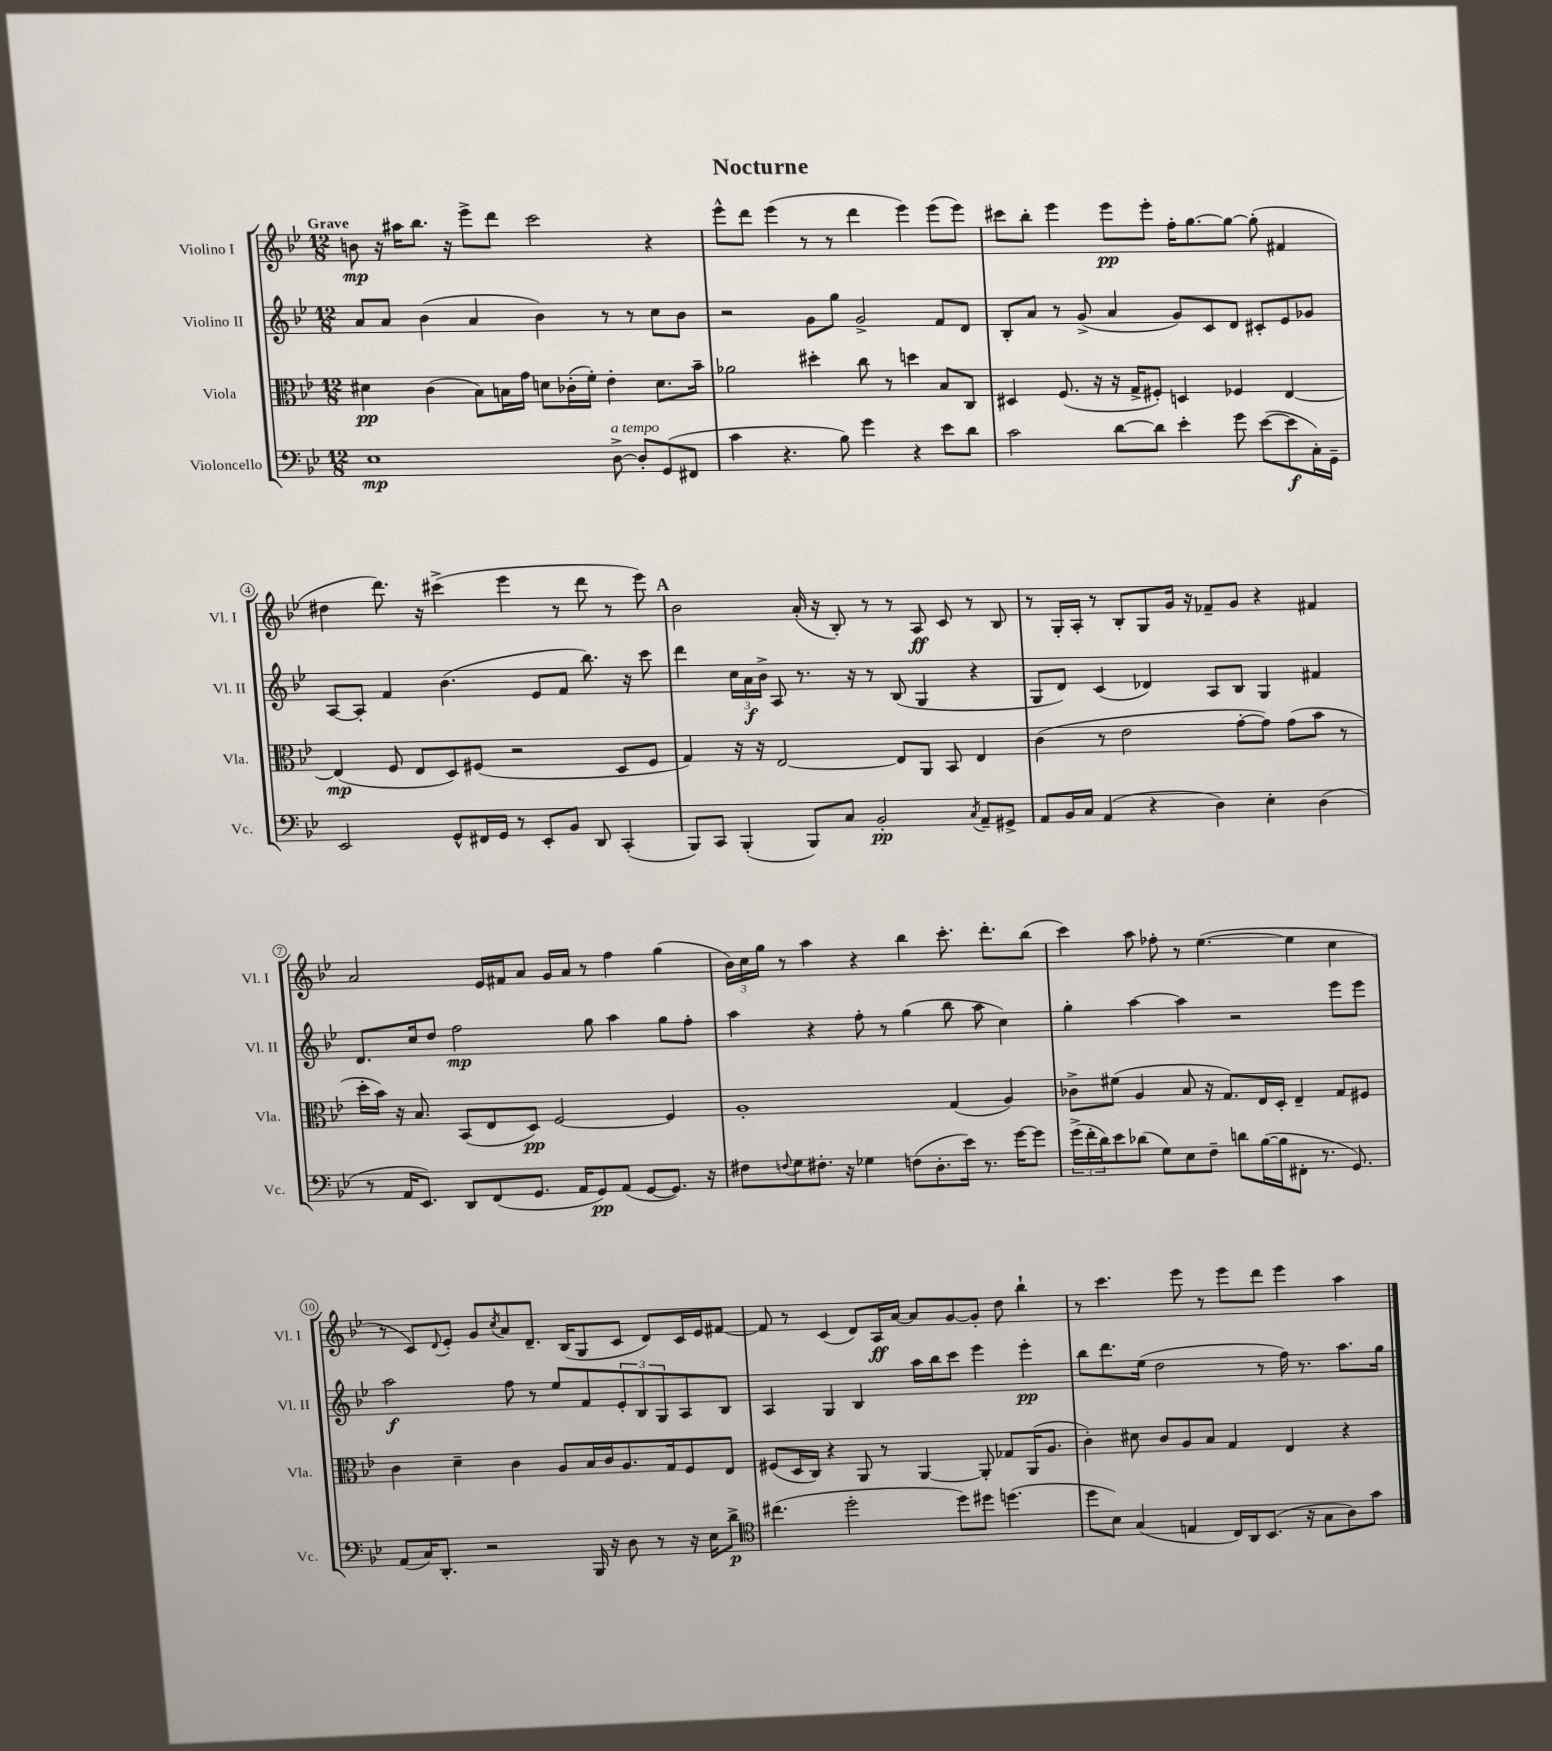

**kern	**kern	**kern	**kern
*staff4	*staff3	*staff2	*staff1
*clefF4	*clefC3	*clefG2	*clefG2
*k[b-e-]	*k[b-e-]	*k[b-e-]	*k[b-e-]
*M12/8	*M12/8	*M12/8	*M12/8
1E-	4d#	8a	8b
.	.	8a	16r
.	.	.	16aa#
.	(4c	(4b-	8.bb-
.	.	.	16r
.	8B-)	4a	8eee-^
.	16B	.	8ddd
.	16g	.	.
.	8d	4b-)	2ccc
.	(16c-'	.	.
.	16f')	.	.
[8D^	4e-'	8r	.
8D']	.	8r	.
(8GG	8.d	8cc	4r
8FF#	.	8b-	.
.	16b-~	.	.
=	=	=	=
4c	2a-	2r	8eee-^^
.	.	.	8ddd
4.r	.	.	(4eee-
.	4dd#'	8g	8r
8B-)	.	8gg	8r
4g	8cc	2g^	4ddd
.	8r	.	.
4r	4dd	.	4eee-)
8e-	8B-	8f	(8eee-
8d	8C	8d	8eee-)
=	=	=	=
2c	4D#	8B-'	8ccc#
.	.	8a	8bb-'
.	(8.F	8r	4eee-
.	.	(8g^	.
.	16r	.	.
[8d	16r	4a	8eee-
.	16G^	.	.
8d]	8F#')	.	8eee-'
4e-'	4D	8g)	16ff'
.	.	.	[8.gg
.	.	8c	.
8g	4F-	8d	8gg_
([8e-	.	8c#'	(8gg']
8e-]	[4E-	8e-	4f#
16C')	.	8g-	.
16GG~	.	.	.
=	=	=	=
2EE-	(4E-]	[8A	4dd#
.	.	8A']	.
.	8F	4f	8.ddd)
.	8E-	.	.
.	.	.	16r
8GG^^	8D)	(4.b-	(4ccc#^
16FF#	(8F#	.	.
16GG	.	.	.
8r	2r	.	4eee-
8EE-'	.	8e-	.
8BB-	.	8f	8r
8DD	.	8.bb-)	8ddd
(4CC'	8D	.	8r
.	.	16r	.
.	8F#	8ccc	8eee-)
=	=	=	=
8BBB-)	4G)	4ddd	2b-
8CC	.	.	.
(4BBB-'	16r	24cc	.
.	.	24a	.
.	16r	.	.
.	.	24b-^	.
.	[2E-	8A	.
8BBB-)	.	8.r	(16a'
.	.	.	16r
8C	.	.	8B-')
.	.	16r	.
2BB-'	.	8r	8r
.	8E-]	(8B-	8r
.	8AA	4G	8A
.	8BB-	.	8c
8qC	.	.	.
8AA~	4E-	4r	8r
8GG#^	.	.	8B-
=	=	=	=
8AA	(4c	8G	8r
16BB-	.	8d)	16G'
16C	.	.	16A'
(4AA	8r	(4c	8r
.	2e-	.	8B-'
4r	.	4d-)	8G
.	.	.	16g
.	.	.	16r
4D)	.	8A	8f-~
.	[8g'	8B-	8g
4E-'	8g])	4G	4r
.	(8g	.	.
(4D	8b-	4f#	4f#
.	8r	.	.
=	=	=	=
8r	16dd'	8.d	2a
.	16b-)	.	.
16AA	16r	.	.
8.EE-)	8.B-	16cc	.
.	.	8dd	.
8DD	(8BB-	2ff	.
(8FF	8E-	.	16e-
.	.	.	16f#
8.GG	8D)	.	8a
.	[2F	.	16g
16AA	.	.	16a
8GG)	.	8gg	8r
(8AA	.	4aa	4ff
[8GG	.	.	.
8.GG])	4F]	8gg	(4gg
.	.	8ff'	.
16r	.	.	.
=	=	=	=
8F#	1A'	4aa	24b-)
.	.	.	24cc
.	.	.	24gg
8qqF	.	.	.
8G	.	.	8r
8.F#'	.	4r	4aa
16r	.	.	.
4G-	.	8ff'	4r
.	.	8r	.
(8F	.	(4gg	4bb-
8.D'	.	.	.
.	(4G	8bb-	8.ccc'
16e-)	.	.	.
8.r	.	8aa	.
.	.	.	8.ddd'
.	4A)	4cc)	.
[16g	.	.	.
8g]	.	.	(8bb-
=	=	=	=
(24g^	8c-^	4gg'	4ccc)
24f'	.	.	.
24d)	.	.	.
8e-	(8f#	.	.
(8d-	4A	[4aa	8aa
8G)	.	.	8ff-'
8E-	8B-	4aa]	8r
8F~	16r	.	([4.ee-
.	8.G)	.	.
8d	.	2r	.
([16B-	16E-	.	.
16B-]	16D'	.	.
8FF#'	4E-~	.	4ee-]
8.r	.	.	.
.	8G	8eee-	4cc
8.GG)	.	.	.
.	8F#	8eee-	.
=	=	=	=
(8AA	4c	2aa	8r
16C)	.	.	8c)
8.DD'	.	.	.
.	.	.	8qqd
.	4d~	.	8e-'
2r	.	.	8g
.	.	.	8qcc
.	4c	8ff	8a
.	.	8r	8.d~
.	8A	8ee-	.
.	.	.	(16B-
16BBB-	16B-	8f	8G
16r	16c	.	.
8D	8.A	12e-'	8c
.	.	12B-	.
8r	.	.	8d)
.	.	12G	.
.	16G	.	.
16r	8F	8A	16c
16E-	.	.	16e-
8d^	8E-	8B-	[8f#
=	=	=	=
*clefC4	*	*	*
(4.cc#	(8F#	4A	8f#]
.	16D	.	8r
.	16C)	.	.
.	4r	4G	(4c
2dd'	.	.	.
.	8AA	4B-	8d)
.	8r	.	16A
.	.	.	[16a
.	[4AA	16aa	8a]
.	.	16bb-	.
8dd)	.	8ccc	[8g
8dd#	8AA']	4eee-	8g']
(4.dd	8G-	.	8dd
.	(16AA	4eee-'	4bb-`
.	8.A	.	.
=	=	=	=
8dd	4c')	8bb-	8r
8B-)	.	8.ddd	4.ccc
(4G	8d#	.	.
.	.	(16ee-	.
.	8c	2dd	.
4E	8A	.	8eee-
.	8B-	.	8r
16C)	4G	.	8eee-
16AA	.	.	.
(8.BB-	.	8r	8ddd
.	4E-	16ff)	4eee-
16r	.	8.r	.
8G	.	.	.
8A)	4r	8.aa	4aa
8g	.	.	.
.	.	16gg	.
==	==	==	==
*-	*-	*-	*-
